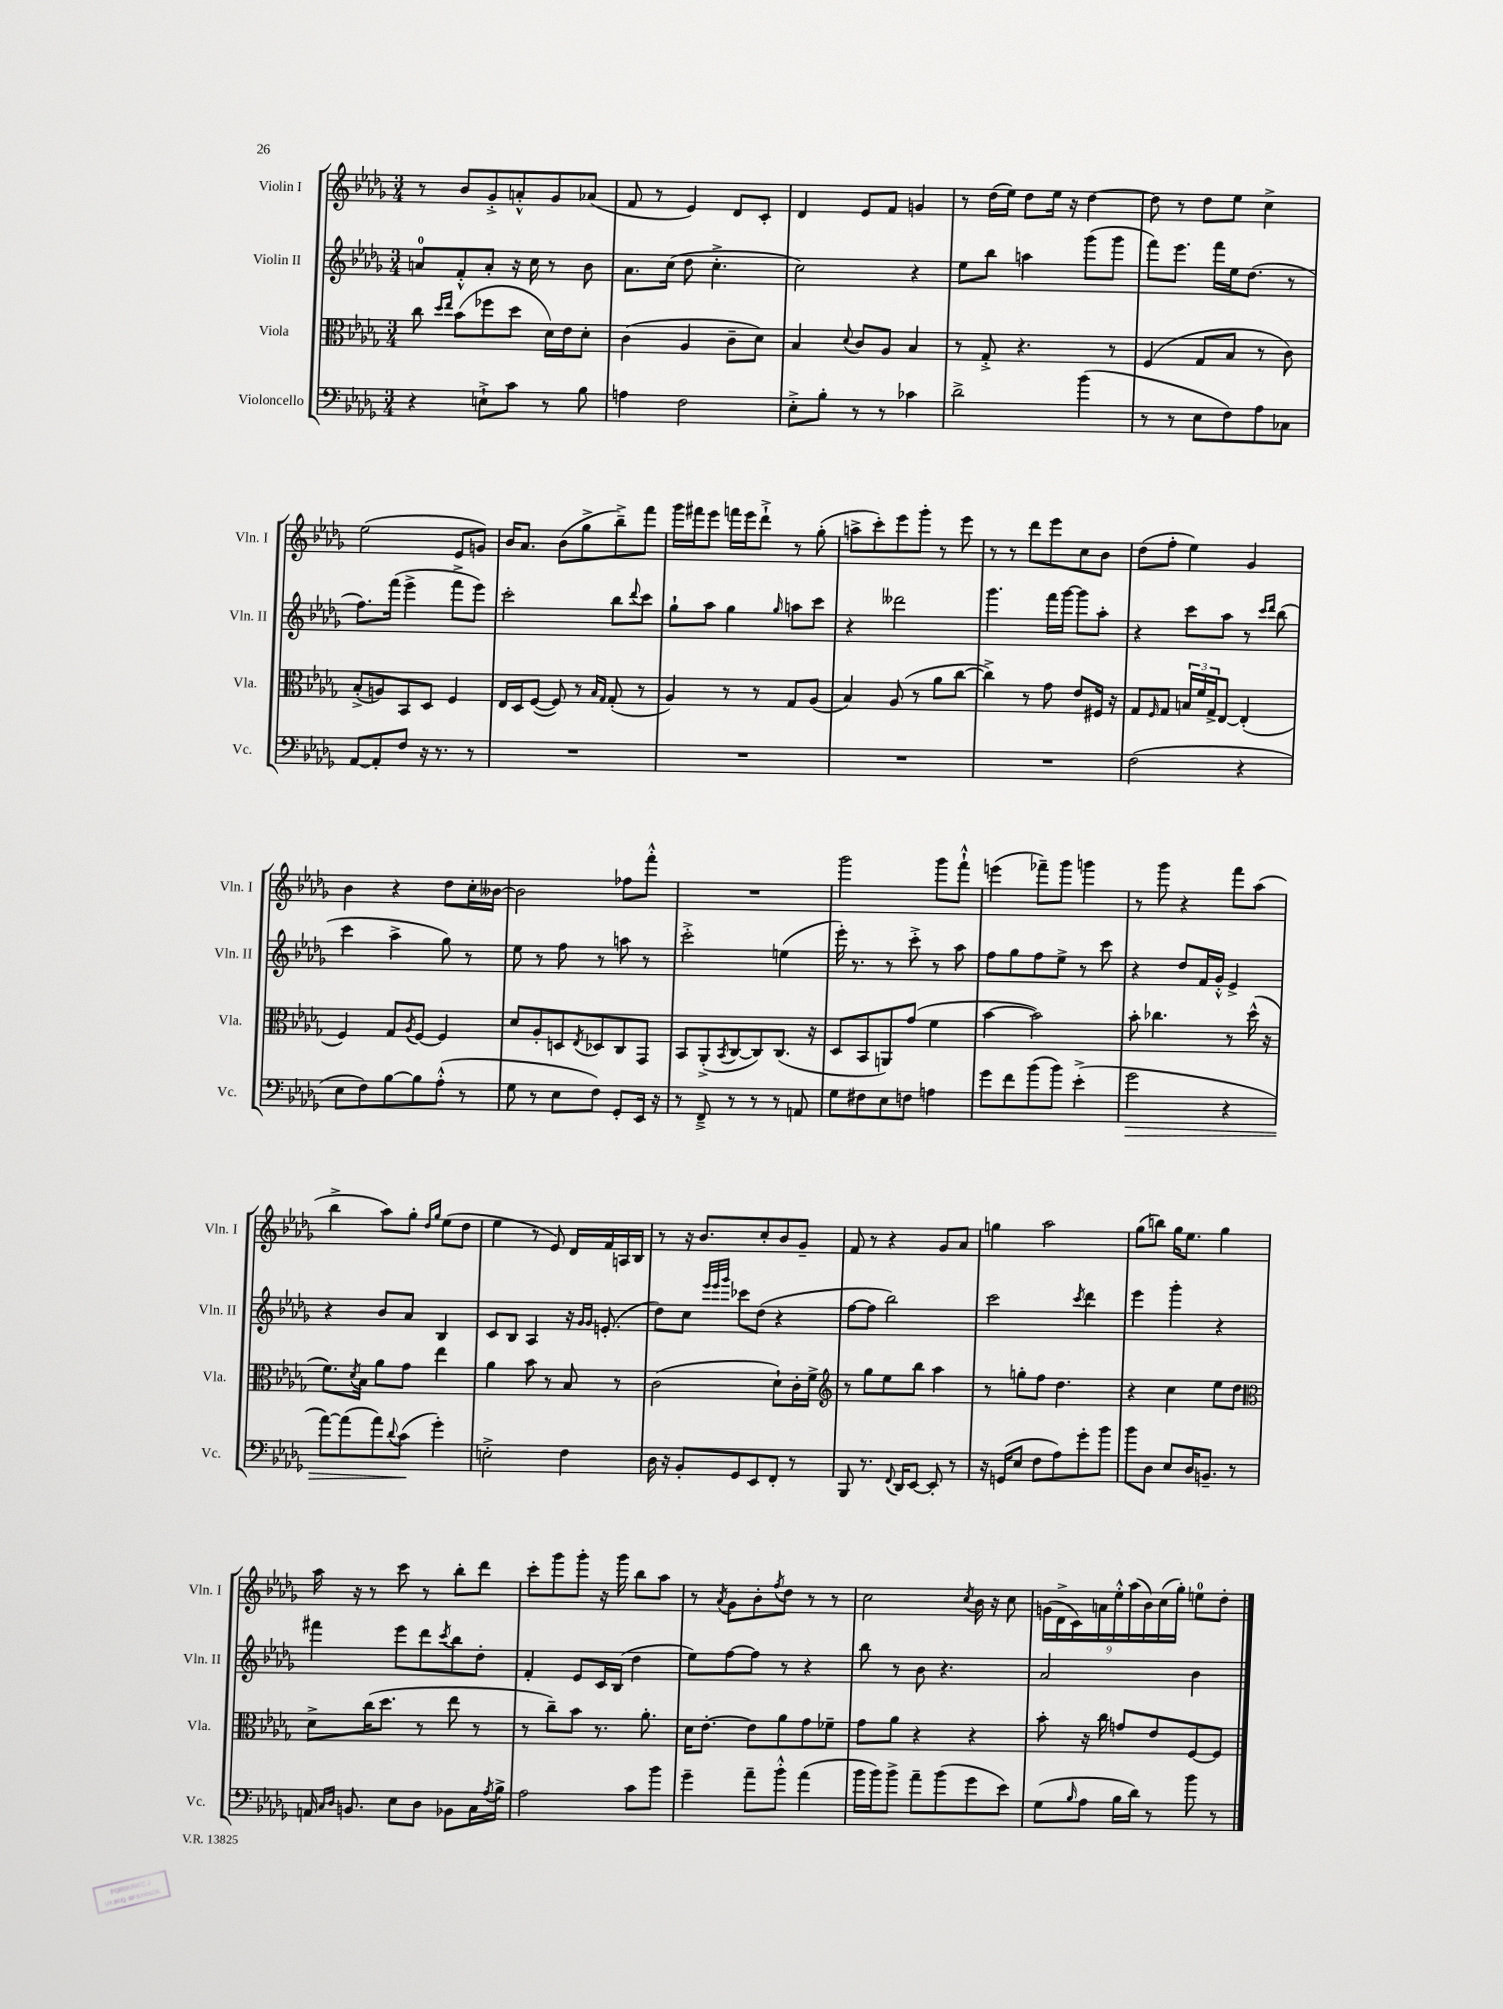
<<
\new StaffGroup <<
\new Staff = "s0" \with { instrumentName = "Violin I" shortInstrumentName = "Vln. I" } {
    \clef treble \key des \major \numericTimeSignature \time 3/4
    r8 bes'8 ges'8-.-> a'8-.-^ ges'8 aes'8( |
    f'8 r8 ees'4) des'8 c'8-. |
    des'4 ees'8 f'8 g'4 |
    r8 des''16( ees''16) des''8 ees''16 r16 des''4~ |
    des''8 r8 des''8 ees''8 c''4-> |
    ees''2( ees'8 g'8) |
    bes'16 aes'8. bes'8( ges''8-> bes''8--->) f'''8 |
    ges'''16 fis'''16 ees'''8 f'''16 ees'''16 des'''8-!-> r8 ges''8-.( |
    a''8-> c'''8-.) ees'''8 ges'''8-. r8 ees'''8 |
    r8 r8 des'''8 ees'''8 c''8 bes'8 |
    des''8( f''8-. ees''4) ges'4 |
    bes'4 r4 des''8 c''16-. beses'16~ |
    beses'2 fes''8 f'''8-.-^ |
    R2. |
    ges'''2 ges'''8 f'''8-!-^ |
    e'''4( fes'''8--) ges'''8 g'''4 |
    r8 ges'''8 r4 f'''8 aes''8( |
    bes''4-> aes''8) ges''8-. \grace { des''16 ges''16 } ees''8( des''8 |
    ees''4 r8 ees'8) des'16 f'16 a16 bes16 |
    r8 r16 bes'8. c''8-. bes'8 ges'8-- |
    f'8 r8 r4 ges'8 aes'8 |
    g''4 aes''2 |
    ges''8( b''8) ges''16 ees''8. ges''4 |
    aes''16 r16 r8 c'''8 r8 bes''8-. des'''8 |
    c'''8-. ges'''8 ges'''8-. r16 ges'''16 bes''8 aes''8 |
    r8 \acciaccatura { aes'8 } ges'8 bes'8-. \acciaccatura { f''8 } des''8 r8 r8 |
    c''2 \acciaccatura { c''8 } bes'16 r16 c''8 |
    \tuplet 9/8 { g'16( des'16-> c'16) a'16 ees''16-.-^ aes''16( bes'16) c''16( ges''16-.) } e''8-0 des''8-. \bar "|." |
}
\new Staff = "s1" \with { instrumentName = "Violin II" shortInstrumentName = "Vln. II" } {
    \clef treble \key des \major \numericTimeSignature \time 3/4
    a'8-0 f'8-.-^ a'8-. r16 c''16 r8 bes'8 |
    aes'8. c''16( des''8 c''4.-.-> |
    c''2) r4 |
    ees''8 bes''8 a''4 ges'''8( ges'''8 |
    f'''8) ees'''8. f'''16 ees''16 des''8.( r8 |
    f''8.) f'''16( ees'''4-> f'''8-> ees'''8) |
    c'''2-. bes''8 \appoggiatura { des'''8 } c'''8 |
    ges''8-! aes''8 ges''4 \grace { ges''16 } a''8 c'''8 |
    r4 deses'''2 |
    ges'''4. f'''16 ges'''16~ ges'''8 aes''8-. |
    r4 c'''8 aes''8 r8 \grace { c'''16 des'''16 } bes''8( |
    c'''4 aes''4-> ges''8) r8 |
    ees''8 r8 f''8 r8 a''8 r8 |
    c'''2-.-> e''4( |
    ees'''16-.) r8. r8 c'''8-.-> r8 aes''8 |
    f''8 ges''8 f''8 ees''8-> r8 c'''8 |
    r4 des''8 f'16 ges'16-.-^ ees'4-> |
    r4 bes'8 aes'8 bes4 |
    c'8 bes8 aes4 r16 \grace { ges'16 ges'16 } e'8.-.( |
    des''8) c''8 \grace { ees'''32 ees'''32 ges'''32 } ces'''8 des''8( r4 |
    f''8~ f''8 bes''2) |
    c'''2 \acciaccatura { c'''8 } des'''4 |
    ees'''4 ges'''4-. r4 |
    fis'''4 ees'''8 des'''8 \acciaccatura { c'''8 } bes''8 des''8-. |
    f'4-. ees'8 c'16 bes16( des''4 |
    ees''8) f''8~ f''8 r8 r4 |
    bes''8 r8 bes'8 r4. |
    aes'2 bes'4 \bar "|." |
}
\new Staff = "s2" \with { instrumentName = "Viola" shortInstrumentName = "Vla." } {
    \clef alto \key des \major \numericTimeSignature \time 3/4
    c''8 \grace { des''16 ees''16 } bes'8( fes''8 des''8 des'16) ees'16 des'8-. |
    c'4( aes4 c'8-- des'8) |
    bes4 \appoggiatura { des'8 } c'8 aes8 bes4 |
    r8 ges8-.-> r4. r8 |
    f4( ges8 bes8 r8 c'8) |
    bes8-.->( a8) bes,8 des8 f4 |
    ees16 des16 f8~( f8) r8 \grace { bes16 ges16 } ges8-.( r8 |
    aes4) r8 r8 ges8 aes8( |
    bes4) aes8( r8 aes'8 c''8~ |
    c''4->) r8 ges'8 ees'8 fis16 r16 |
    ges8 \grace { f16 } ges8 \tuplet 3/2 { b16 f'16 ges16-> } ees8~ ees4-.( |
    f4) ges8 \acciaccatura { aes8 } f8~ f4 |
    des'8 aes8-. d8 \acciaccatura { ees8 } des8 c8 ges,8 |
    bes,8 aes,8-.->( \acciaccatura { bes,8 } c8~ c8) c8.( r16 |
    des8 bes,8 a,8) ges'8( f'4 |
    bes'4~ bes'2) |
    bes'8-. ces''4. r8 des''16-^( r16 |
    f'8.) \acciaccatura { des'8 } bes16 aes'8 ges'8 ees''4 |
    aes'4 bes'8 r8 bes8 r8 |
    c'2( des'8-!) c'16-. f'16-> |
    \clef treble r8 ges''8 ees''8 bes''8 aes''4 |
    r8 g''8-. f''8 des''4. |
    r4 c''4 ees''8 des''8 |
    \clef alto des'8-> c''16( des''8. r8 ees''8 r8 |
    r8 c''8--) bes'8 r8. aes'8.-. |
    des'16 ees'8.~-. ees'8 aes'8 ges'8 fes'8-- |
    ges'8 aes'8 r4 r4 |
    bes'8-. r16 c''16 g'8 ees'8 f8~ f8 \bar "|." |
}
\new Staff = "s3" \with { instrumentName = "Violoncello" shortInstrumentName = "Vc." } {
    \clef bass \key des \major \numericTimeSignature \time 3/4
    r4 e8-!-> c'8 r8 bes8 |
    a4 f2 |
    ees8-.-> bes8-. r8 r8 ces'4 |
    des'2-> bes'4( |
    r8 r8 ees8 f8) aes8 ces8 |
    aes,8~ aes,8-. f8 r16 r8. r8 |
    R2. |
    R2. |
    R2. |
    R2. |
    f2( r4 |
    ees8 f8) bes8~ bes8 aes8-.-^( r8 |
    ges8 r8 ees8 f8) ges,8-. ees,16 r16 |
    r8 f,8---> r8 r8 r8 a,8 |
    ges8 fis8 ees8 f8 a4 |
    ges'8 f'8 bes'8( bes'8) ees'4-.->( |
    ges'2\> r4 |
    aes'8~) aes'8( aes'8) \appoggiatura { des'8 } c'8\!( ges'4-.) |
    e2-.-> f4 |
    des16 r16 bes,8-. ges,8 ees,8 f,8-. r8 |
    bes,,8 r8. \appoggiatura { f,8 } des,16 ees,8~ ees,8-. r8 |
    r16 g,16( ees8 f8 aes8) ges'8-. bes'8 |
    bes'8 des8 ees8 des16 b,8.-- r8 |
    a,16 \grace { c16 des16 } b,8. ees8 des8 bes,8 c16 \acciaccatura { aes8 } bes16-> |
    aes2 c'8 bes'8 |
    ges'4-- aes'8-- bes'8-.-^ aes'4( |
    bes'16 bes'16) bes'8-> aes'8-- bes'8( ges'8 ees'8) |
    ges8( \grace { bes16 } aes8 bes16 des'16) r8 bes'8 r8 \bar "|." |
}
>>
>>
\layout { \context { \Score \remove "Bar_number_engraver" } }
